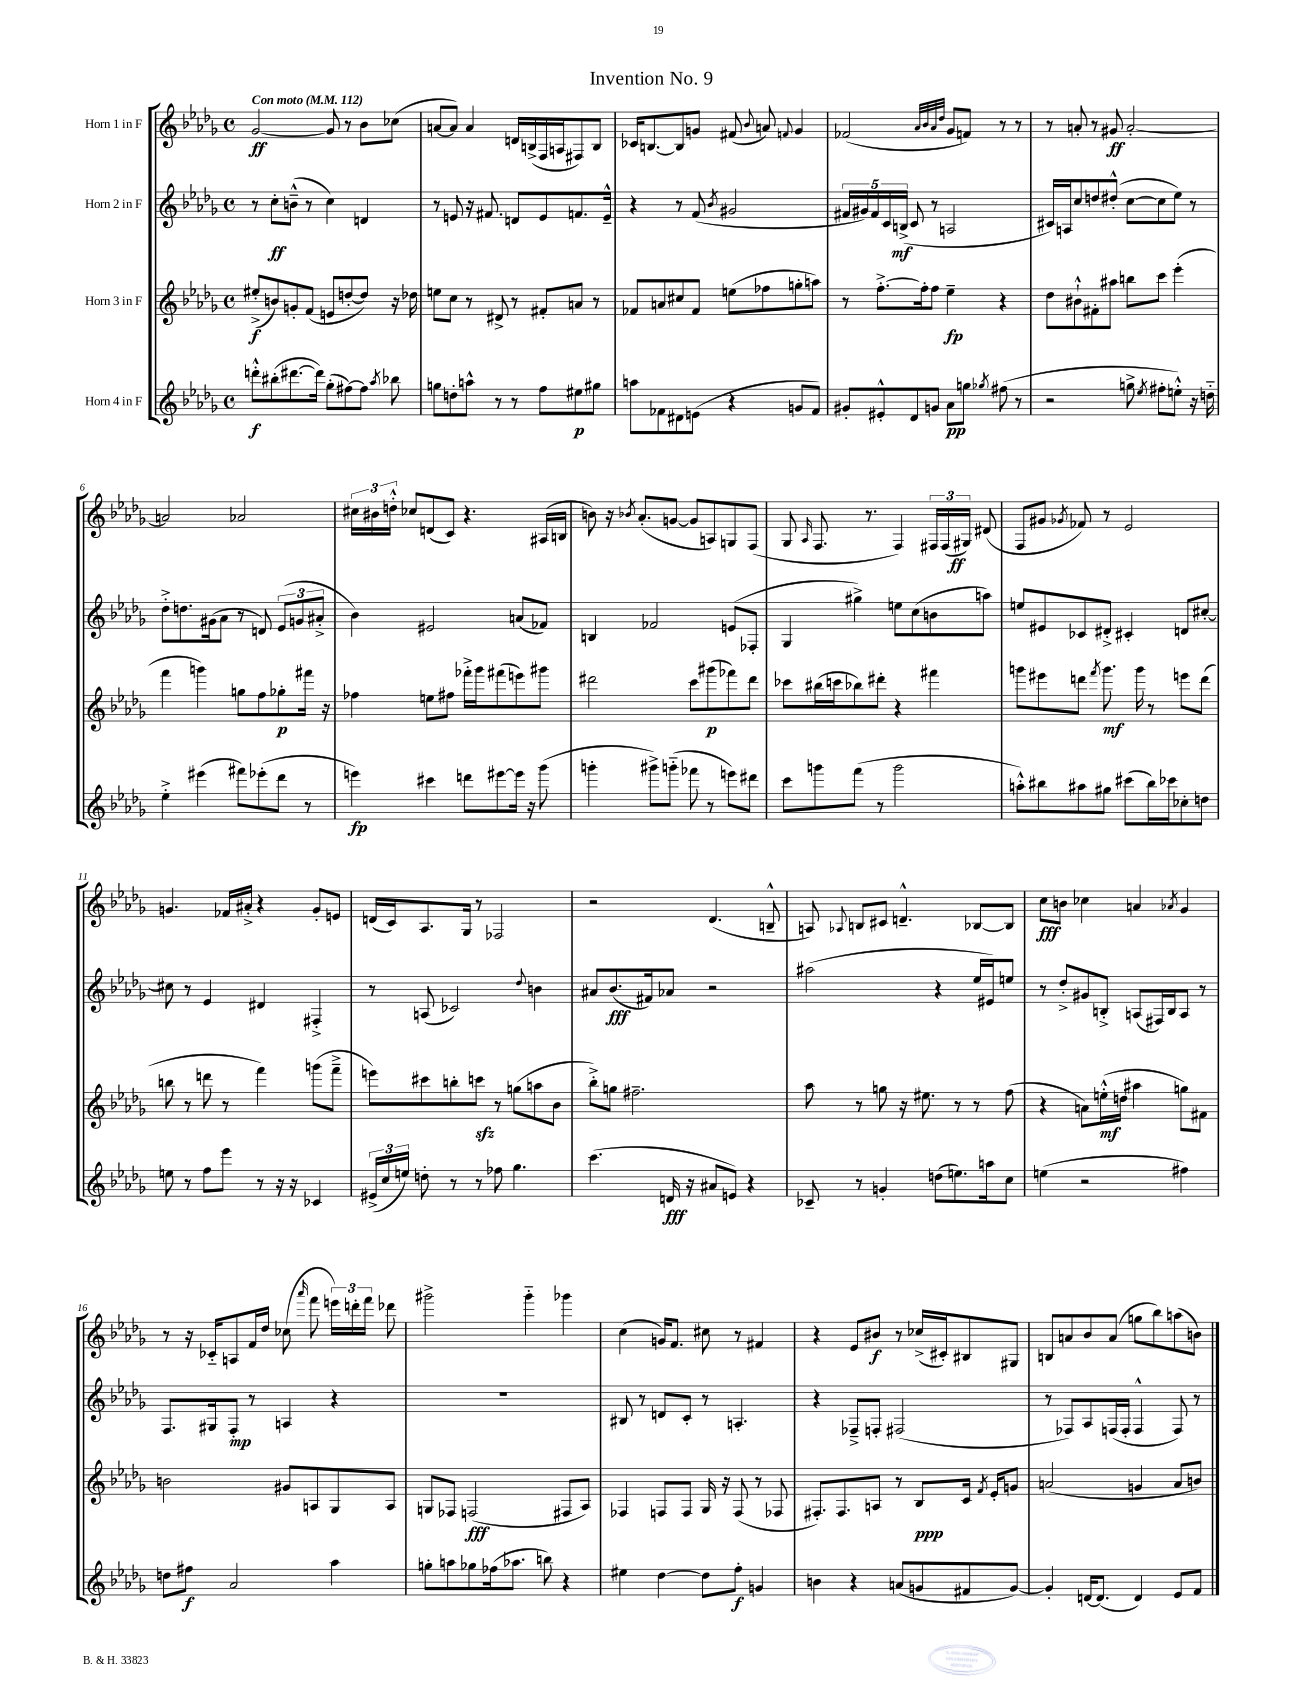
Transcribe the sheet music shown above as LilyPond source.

\header { title = "Invention No. 9" }
<<
\new StaffGroup <<
\new Staff = "s0" \with { instrumentName = "Horn 1 in F" } {
    \clef treble \key des \major \defaultTimeSignature \time 4/4 \tempo "Con moto" 4 = 112
    \autoBeamOff ges'2~\ff ges'8 r8 bes'8[ ces''8]( |
    a'8[~ a'8]) a'4 d'16[ b16->( f16 a16 fis8) b8] |
    ces'16[ b8.~ b8 g'8] fis'8( \appoggiatura { bes'8 } a'8) \appoggiatura { f'8 } g'4 |
    fes'2( \grace { aes'32[ bes'32 aes'32 des''32] } ges'8[ f'8]) r8 r8 |
    r8 a'8-. r8 gis'8\ff a'2~-. |
    a'2 aes'2 |
    \tuplet 3/2 { cis''16[ bis'16 d''16]-.-^ } ces''8[ d'8( c'8]) r4. ais16[( b16] |
    b'8) r16 \acciaccatura { bes'8 } aes'8.[-.( g'8]~ g'8[ a8) g8 f8]( |
    ges8 \grace { aes16 } f8. r8. f4) \tuplet 3/2 { fis16[ fis16( gis16]\ff) } dis'8( |
    f8[ gis'8] \acciaccatura { ges'8 } fes'8) r8 ees'2 |
    g'4. fes'16[ ais'16]-.-> r4 g'8[-. e'8] |
    d'16[( c'16) aes8. ges16] r8 fes2 |
    r2 des'4.( b8---^ |
    a8) \appoggiatura { aes8 } b8[ cis'8] d'4.---^ bes8[~ bes8] |
    c''8[\fff b'8] ces''4 a'4 \acciaccatura { aes'8 } ges'4 |
    r8 r16 ces'16[-_ a8 f'16 des''16] ces''8( \grace { aes'''16 } f'''8 \tuplet 3/2 { e'''16[) d'''16-. f'''16] } des'''8 |
    gis'''2-> gis'''4-_ ges'''4 |
    c''4( g'16[) f'8.] cis''8 r8 fis'4 |
    r4 ees'8[ bis'8]\f r8 ces''16[->( cis'16-.) bis8 gis8] |
    b8[ a'8 bes'8 a'8]( g''8[ bes''8) a''8( b'8]) \bar "|." |
}
\new Staff = "s1" \with { instrumentName = "Horn 2 in F" } {
    \clef treble \key des \major \defaultTimeSignature \time 4/4
    \autoBeamOff r8 c''8[-.\ff b'8]---^( r8 c''4) d'4 |
    r8 e'8 r16 fis'8. d'8[ e'8 f'8. e'16]---^ |
    r4 r8 f'8( \acciaccatura { bes'8 } gis'2 |
    \tuplet 5/4 { fis'16[ gis'16) fis'16 c'16 b16]->\mf( } c'8 r8 a2 |
    cis'16[) a16 c''8 d''8 dis''8]-.-^( c''8[~ c''8 ees''8]) r8 |
    des''8[-.-> d''8. gis'16( aes'8] r8 d'8) \tuplet 3/2 { ees'8[( g'8 ais'8]-.-> } |
    bes'4) eis'2 a'8[( fes'8]) |
    b4 fes'2 e'8[( fes8]-. |
    ges4 gis''4->) e''8[ c''8( b'8 a''8]) |
    e''8[ eis'8 ces'8 dis'8]-.-> cis'4-. d'8[ cis''8]~-. |
    cis''8 r8 ees'4 dis'4 fis4-.-> |
    r8 a8( ces'2) \appoggiatura { des''8 } b'4 |
    ais'8[ bes'8.\fff( fis'16) aes'8] r2 |
    ais''2( r4 ees''16[ eis'16) e''8] |
    r8 des''8[-.-> gis'8 b8]-.-> a8[( fis16) b16 a8] r8 |
    f8.[ gis16 f8]-.\mp r8 a4 r4 |
    R1 |
    bis8 r8 d'8[ c'8]-. r8 a4.-. |
    r4 fes8[---> f8]-. fis2( |
    r8 fes8[) aes8 f16( f16]-. f4-^ f8) r8 \bar "|." |
}
\new Staff = "s2" \with { instrumentName = "Horn 3 in F" } {
    \clef treble \key des \major \defaultTimeSignature \time 4/4
    \autoBeamOff eis''8[-.->\f( b'8) g'8-. f'8]( e'8[ d''8~-. d''8]) r16 des''16 |
    e''8[ c''8] r8 dis'8-> r8 fis'8[-. a'8] r8 |
    fes'8[ a'8 cis''8 fes'8] e''8[( fes''8 g''8-. a''8]) |
    r8 f''8.[~-.-> f''16-. f''8] ees''4--\fp r4 |
    des''8[ bis'8-!-^ fis'8-. ais''8] b''8[ c'''8] ees'''4-.( |
    f'''4 g'''4) g''8[ f''8 ges''8-.\p fis'''16] r16 |
    fes''4 e''8[ fis''8] fes'''16[-.-> ges'''16 fis'''8( e'''8) gis'''8] |
    dis'''2 c'''8[ gis'''8\p( fes'''8) dis'''8] |
    ces'''8[ bis''16( c'''16 bes''8) dis'''8]-. r4 fis'''4 |
    g'''8[ eis'''8 d'''8] \acciaccatura { f'''8 } g'''8.\mf g'''16 r8 e'''8[ d'''8]( |
    b''8 r8 d'''8 r8 f'''4) g'''8[( f'''8]---> |
    e'''8[) cis'''8 b''8-. c'''8]\sfz r8 g''8[( a''8 bes'8] |
    bes''8[-.->) g''8] fis''2.-- |
    aes''8 r8 g''8 r16 eis''8. r8 r8 f''8( |
    r4 a'8[) e''16-.-^\mf( d''16] ais''4 g''8[) fis'8] |
    b'2 gis'8[ a8 ges8 a8] |
    g8[ fes8] f2\fff( fis8[ aes8]) |
    fes4 f8[ f8] ges16 r16 f8( r8 fes8 |
    fis8.[-.) fis8. a8] r8 bes8[\ppp c'16] \acciaccatura { f'8 } ees'16[-. g'8] |
    a'2( g'4 a'8[ b'8]) \bar "|." |
}
\new Staff = "s3" \with { instrumentName = "Horn 4 in F" } {
    \clef treble \key des \major \defaultTimeSignature \time 4/4
    \autoBeamOff d'''8[-.-^\f bis''8-.( dis'''8.~ dis'''16]) ges''8[-.( fis''8~) fis''8] \acciaccatura { aes''8 } bes''8 |
    g''8[ d''8-. a''8]-^ r8 r8 f''8[ eis''8\p gis''8] |
    a''8[ fes'8 dis'8 e'8]( r4 g'8[ fes'8]) |
    gis'8[-. eis'8-.-^ des'8 g'8] aes'8[\pp g''8] \acciaccatura { ges''8 } fis''8( r8 |
    r2 g''8-> \acciaccatura { ees''8 } fis''8[-. e''8]-.-^) r16 d''16-_ |
    ees''4-.-> eis'''4( fis'''8[) ees'''8-.( des'''8] r8 |
    e'''4\fp) cis'''4 d'''8[ eis'''8~ eis'''16] r16 ges'''8( |
    g'''4-. gis'''8[->) g'''8]-_( fes'''8 r8 e'''8[) dis'''8] |
    c'''8[ g'''8 f'''8]( r8 g'''2 |
    a''8[-.-^) bis''8 ais''8 gis''8] cis'''8[( bis''16) ces'''16 ces''8-. d''8] |
    e''8 r8 f''8[ ees'''8] r8 r16 r16 ces'4 |
    \tuplet 3/2 { eis'16[->( c''16 e''16]) } d''8-. r8 r8 fes''8 ges''4. |
    c'''4.( d'16\fff r16 ais'8[ e'8]) r4 |
    ces'8-- r8 g'4-. d''8[( e''8.) a''16 c''8] |
    e''4( r2 fis''4) |
    d''8[ fis''8]\f aes'2 aes''4 |
    g''8[-. a''8 ges''8 fes''16( aes''8.] b''8) r4 |
    eis''4 des''4~ des''8[ f''8]-.\f g'4 |
    b'4 r4 a'8[( g'8 fis'8 g'8]~) |
    g'4-. d'16[~ d'8.]( d'4) ees'8[ f'8] \bar "|." |
}
>>
>>
